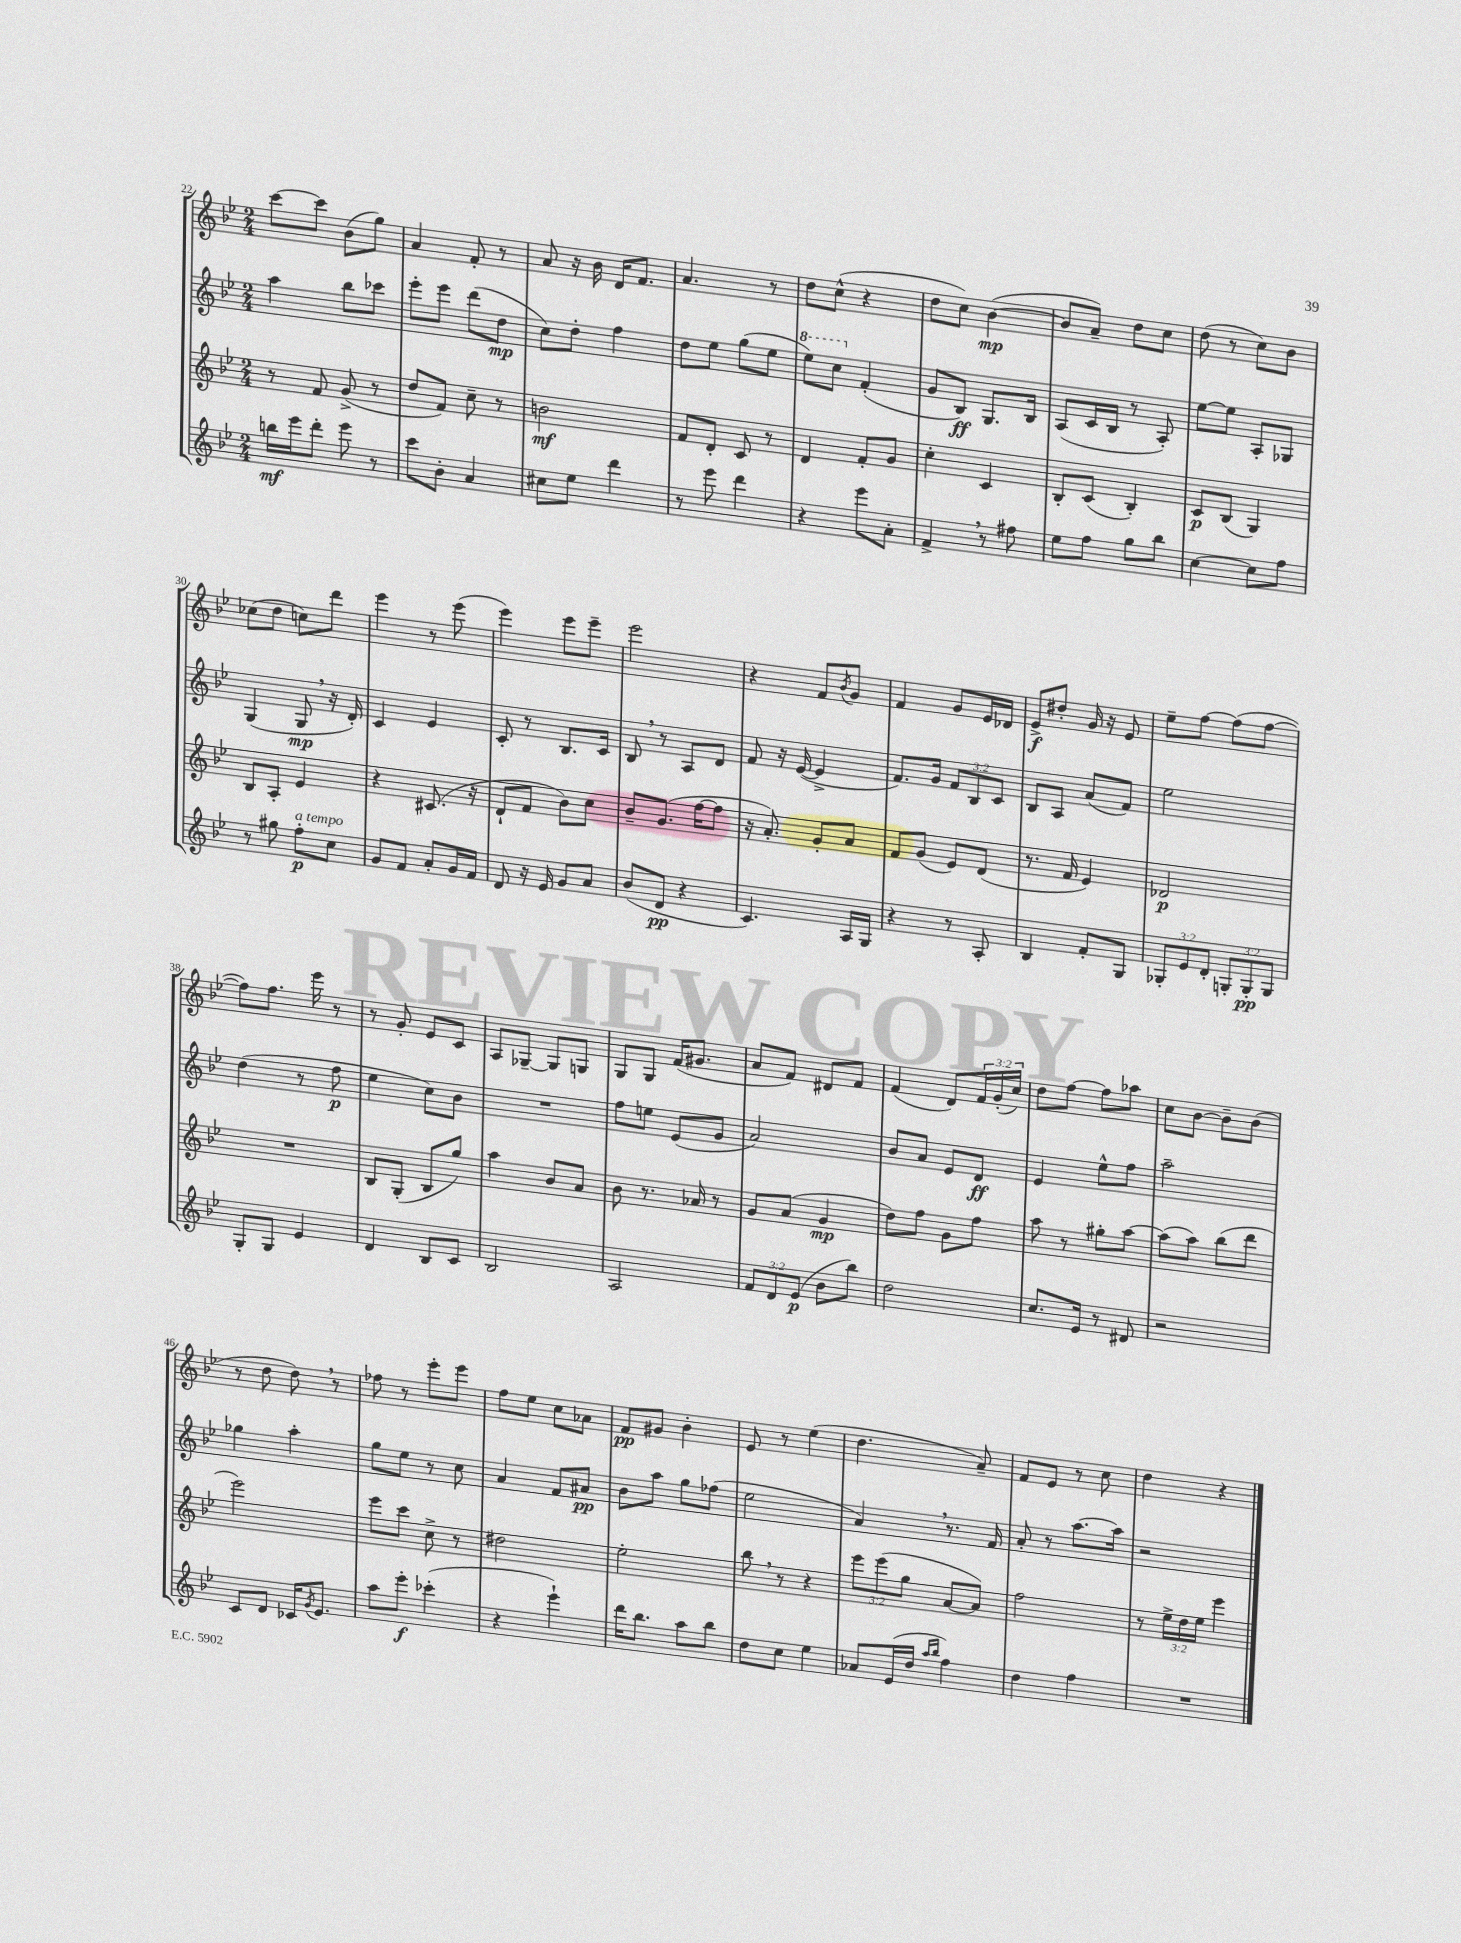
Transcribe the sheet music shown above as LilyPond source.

<<
\new StaffGroup <<
\new Staff = "s0" {
    \clef treble \key bes \major \numericTimeSignature \time 2/4 \override Staff.TupletNumber.text = #tuplet-number::calc-fraction-text
    c'''8~ c'''8 bes'8( g''8) |
    a'4 f'8-. r8 |
    a'8 r16 bes'16 d'16 f'8. |
    a'4. r8 |
    d''8 c''8-^( r4 |
    d''8 c''8) bes'4~\mp( |
    bes'8 a'8--) d''8 c''8 |
    d''8( r8 c''8) bes'8 |
    ces''8( d''8 c''8) d'''8 |
    ees'''4 r8 ees'''8( |
    ees'''4) ees'''8 ees'''8-- |
    ees'''2 |
    r4 f'8 \acciaccatura { bes'8 } g'8 |
    f'4 g'8 ees'16 des'16 |
    ees'8->\f dis''8-. g'16 r16 ees'8 |
    ees''8-- f''8~ f''8( f''8~ |
    f''8) f''8. ees'''16 r8 |
    r8 g'8-. ees'8 c'8 |
    a8 ges8~-- ges8 g8 |
    g8 g8 f'16( gis'8. |
    a'8 f'8) dis'8 f'8 |
    f'4( d'8) \tuplet 3/2 { f'16 g'16-.( c''16) } |
    d''8 f''8~ f''8 aes''8 |
    c''8 bes'8~ bes'8-- bes'8( |
    r8 d''8 d''8) \breathe r8 |
    fes''8 r8 ees'''8-. ees'''8 |
    f''8 ees''8 c''8 aes'8 |
    f'8\pp gis'8 bes'4-. |
    ees'8 r8 ees''4( |
    d''4. a'8--) |
    f'8 ees'8 r8 c''8 |
    d''4 r4 \bar "|." |
}
\new Staff = "s1" {
    \clef treble \key bes \major \numericTimeSignature \time 2/4 \override Staff.TupletNumber.text = #tuplet-number::calc-fraction-text
    a''4 bes''8 ces'''8 |
    ees'''8-. ees'''8 d'''8( d''8\mp |
    c''8) d''8-. f''4 |
    d''8 ees''8 g''8( ees''8 |
    \ottava #1 ees'''8) c'''8 \ottava #0 f'4-.( |
    g'8 bes8\ff) g8. bes16 |
    a8( c'16 bes16 r8 a8-.) |
    ees''8~ ees''8 a8-. ges8 |
    g4( g8\mp \breathe r16 d'16-.) |
    c'4 ees'4 |
    c'8-. r8 bes8. c'16 |
    bes8 \breathe r8 a8 d'8 |
    f'8 r16 ees'16~( ees'4-> |
    f'8.) g'16 \tuplet 3/2 { f'8 bes8 c'8 } |
    bes8 a8 a'8( f'8) |
    ees''2 |
    d''4( r8 f''8\p |
    ees''4 c''8) bes'8 |
    R2 |
    f''8 e''8 ees'8( g'8 |
    a'2) |
    bes'8 a'8 ees'8 d'8\ff |
    ees'4 ees''8-^ f''8 |
    a''2-- |
    ges''4 a''4-. |
    g''8 ees''8 r8 c''8 |
    a'4 f'8 ais'8\pp |
    bes'8 a''8 g''8 fes''8( |
    ees''2 |
    a'4) \breathe r8. f'16 |
    a'8-. r8 a''8.~ a''16 |
    r2 \bar "|." |
}
\new Staff = "s2" {
    \clef treble \key bes \major \numericTimeSignature \time 2/4 \override Staff.TupletNumber.text = #tuplet-number::calc-fraction-text
    r8 f'8 g'8->( r8 |
    d''8 f'8) c''8-- r8 |
    b'2\mf |
    f'8 d'8-. c'8 r8 |
    d'4 f'8-. g'8 |
    c''4-. c'4 |
    bes8-. c'8( bes4-.) |
    c'8\p bes8( g4) |
    bes8 a8-. ees'4 |
    r4 cis'8.( r16 |
    d'8-! f'8 bes'8) c''8 |
    bes'8-- g'8.( f''16~ f''8 |
    r16 a'8.-.) g'8-. a'8 |
    f'8 g'8( ees'8) d'8( |
    r8. f'16 ees'4) |
    des'2\p |
    R2 |
    bes8 g8-.( bes8 g''8) |
    a''4 bes'8 a'8 |
    bes'8 r8. aes'16 r8 |
    g'8 a'8( g'4\mp |
    d''8) f''8 g'8 f''8 |
    a''8 r8 gis''8-. a''8~ |
    a''8( a''8) bes''8( d'''8 |
    ees'''2) |
    ees'''8 c'''8 c''8-> r8 |
    dis''2 |
    ees''2-. |
    bes''8 \breathe r8 r4 |
    \tuplet 3/2 { ees'''8 ees'''8( g''8 } a'8~ a'8) |
    f''2 |
    r8 \tuplet 3/2 { ees''16-> d''16 ees''16 } ees'''4 \bar "|." |
}
\new Staff = "s3" {
    \clef treble \key bes \major \numericTimeSignature \time 2/4 \override Staff.TupletNumber.text = #tuplet-number::calc-fraction-text
    b''16\mf ees'''16 d'''8-. ees'''8 r8 |
    c'''8 bes'8-. a'4 |
    cis''8 ees''8 d'''4 |
    r8 ees'''8 d'''4 |
    r4 ees'''8 a'8-. |
    f'4-> \breathe r8 fis''8 |
    ees''8 f''8 g''8 bes''8 |
    c''4~ c''8 f''8 |
    r8 gis''8 f''8-.\p^\markup { \italic "a tempo" } c''8 |
    g'8 f'8 a'8-. g'16 f'16 |
    d'8 r16 ees'16 g'8 a'8 |
    bes'8( d'8\pp r4 |
    c'4.) a16 g16 |
    r4 r8 a8-. |
    bes4 f'8-. g8 |
    \tuplet 3/2 { ges8-. ees'8 d'8-. } \tuplet 3/2 { g8-. g8-.\pp g8 } |
    g8-. g8 ees'4 |
    d'4 bes8 c'8 |
    bes2 |
    a2 |
    \tuplet 3/2 { f'8 d'8 ees'8\p( } bes'8 bes''8) |
    d''2 |
    c''8. ees'16 r8 dis'8 |
    r2 |
    c'8 d'8 ces'16 \acciaccatura { g'8 } ees'8. |
    a''8 ees'''8-.\f ces'''4-.( |
    r4 ees'''4-!) |
    d'''16 bes''8. a''8 bes''8 |
    d''8 c''8 ees''4 |
    aes'8 ees'16( d''16 \grace { a''16 bes''16 } f''4) |
    d''4 f''4 |
    R2 \bar "|." |
}
>>
>>
\layout { \context { \Score currentBarNumber = #22 } }
